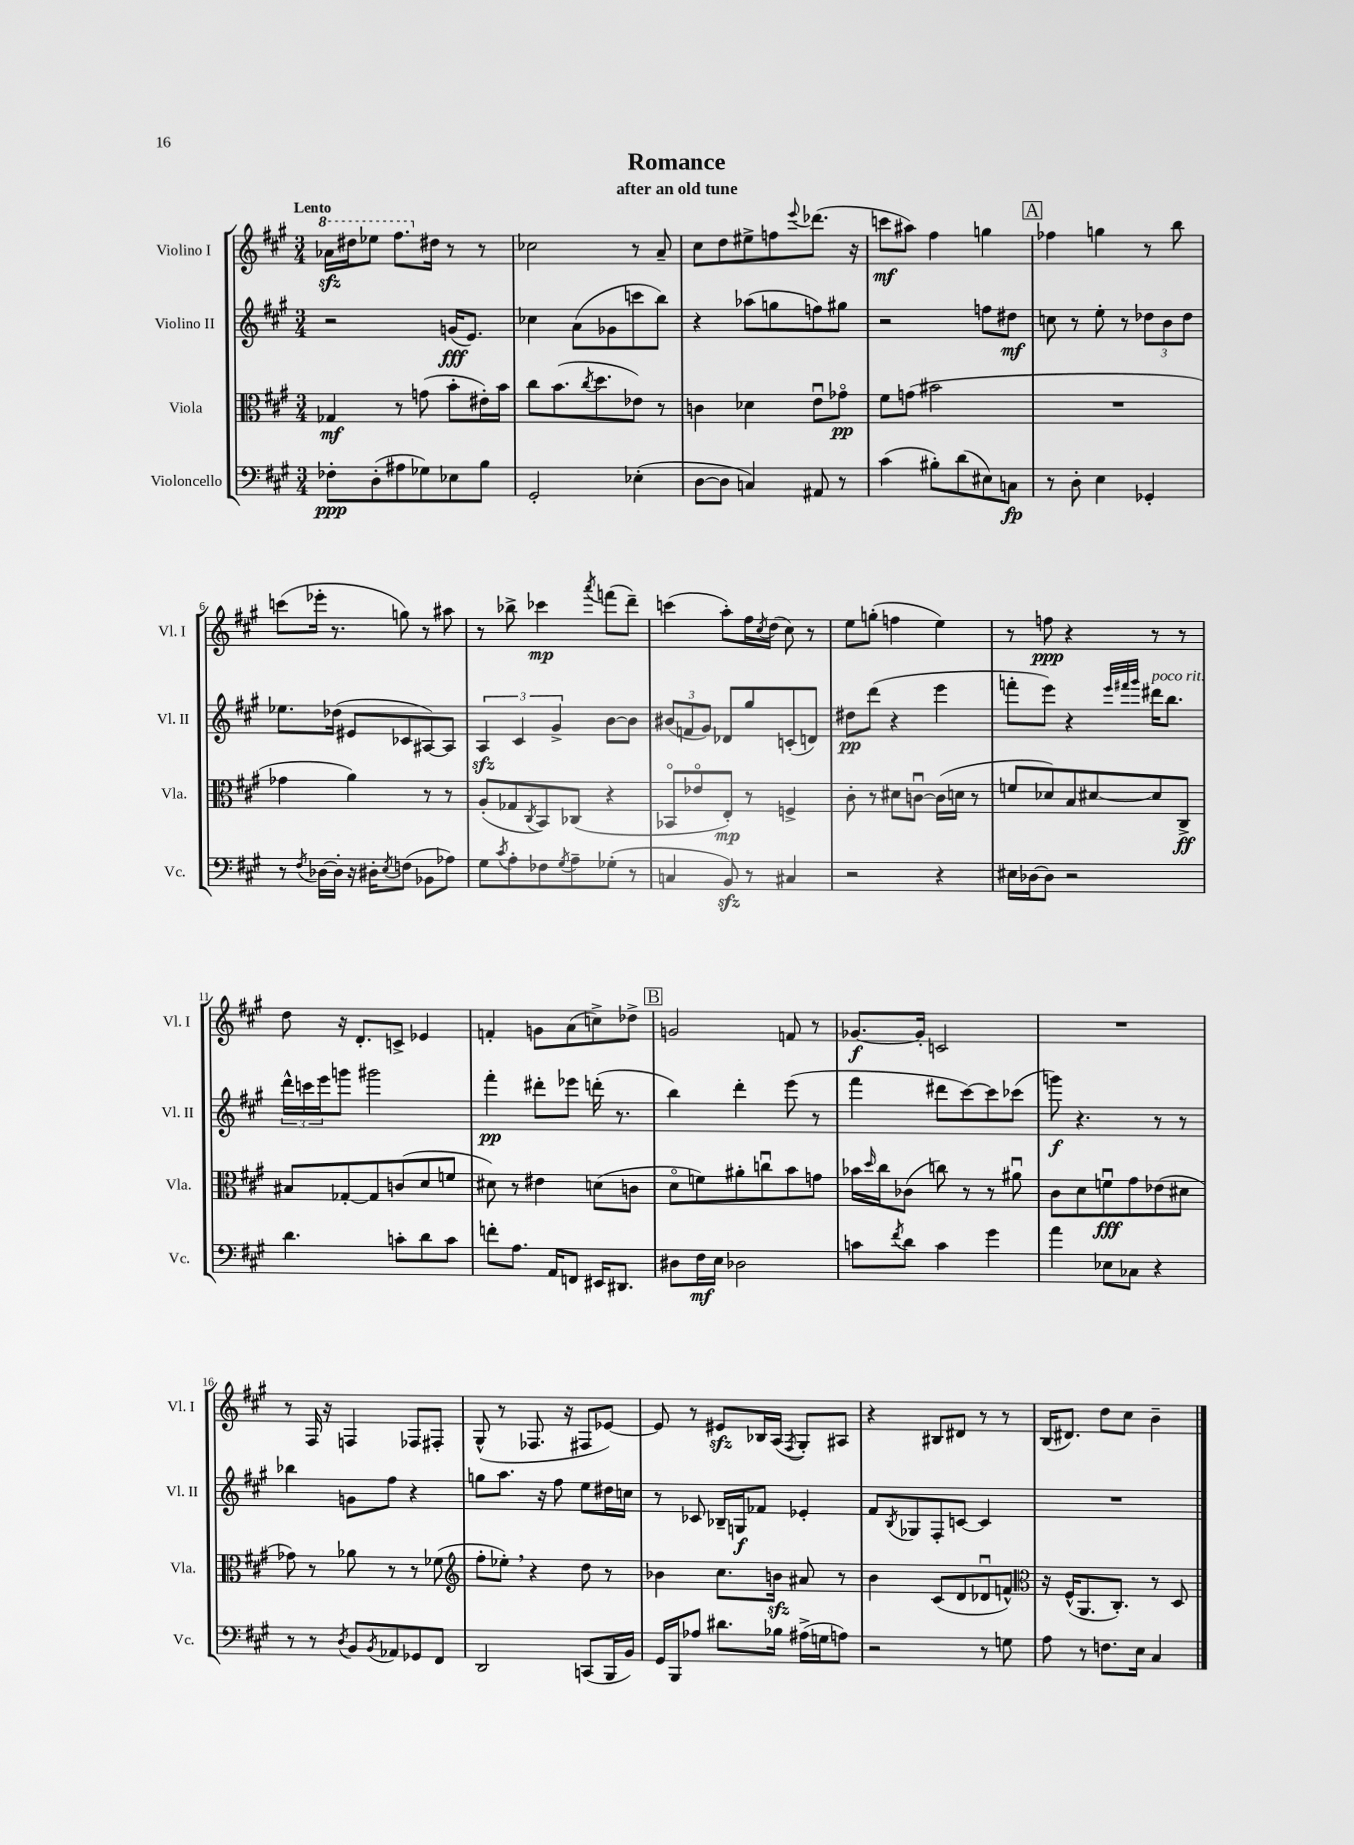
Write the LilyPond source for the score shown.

\header { title = "Romance" subtitle = "after an old tune" }
<<
\new StaffGroup <<
\new Staff = "s0" \with { instrumentName = "Violino I" shortInstrumentName = "Vl. I" } {
    \clef treble \key a \major \numericTimeSignature \time 3/4 \tempo "Lento"
    \ottava #1 aes''16\sfz dis'''16 ees'''8 fis'''8. \ottava #0 dis''16 r8 r8 |
    ces''2 r8 a'8-- |
    cis''8 d''8 eis''8-> f''8 \appoggiatura { e'''8 } des'''8.( r16 |
    c'''8\mf ais''8) fis''4 g''4 |
    \mark \markup { \box "A" } fes''4 g''4 r8 b''8 |
    c'''8( ees'''16-. r8. g''8) r8 ais''8 |
    r8 bes''8-> ces'''4\mp \acciaccatura { a'''8 } f'''8( d'''8--) |
    c'''4( a''8-.) fis''16 \acciaccatura { cis''8 } d''16( cis''8) r8 |
    e''8 g''8-.( f''4 e''4) |
    r8 f''8\ppp r4 r8 r8 |
    d''8 r16 d'8.-. c'8-> ees'4 |
    f'4-. g'8 a'8( c''8->) des''8-> |
    \mark \markup { \box "B" } g'2 f'8 r8 |
    ges'8.~\f ges'16-. c'2 |
    R2. |
    r8 fis16 r16 f4 fes8 fis8-. |
    gis8-^( r8 fes8. r16 fis8 ees'8~) |
    ees'8 r8 eis'8\sfz bes16 a16( \acciaccatura { fis8 } gis8-.) ais8 |
    r4 bis8 dis'8 r8 r8 |
    b16( dis'8.) d''8 cis''8 b'4-- \bar "|." |
}
\new Staff = "s1" \with { instrumentName = "Violino II" shortInstrumentName = "Vl. II" } {
    \clef treble \key a \major \numericTimeSignature \time 3/4
    r2 g'16\fff( e'8.) |
    ces''4 a'8( ges'8 c'''8 b''8) |
    r4 aes''8( g''8 f''8) gis''8 |
    r2 f''8 dis''8\mf |
    \mark \markup { \box "A" } c''8 r8 e''8-. r8 \tuplet 3/2 { des''8 b'8 des''8 } |
    ees''8. des''16( eis'8 ces'8 ais8~) ais8 |
    \tuplet 3/2 { a4\sfz cis'4 gis'4-> } b'8~ b'8 |
    \tuplet 3/2 { bis'8( f'8 gis'8) } des'8 gis''8 c'8-.( d'8) |
    dis''8\pp d'''8( r4 e'''4 |
    f'''8-. e'''8) r4 \grace { e'''32 fis'''32 gis'''32 } dis'''16^\markup { \italic "poco rit." } b''8. |
    \tuplet 3/2 { d'''16-^ c'''16 e'''16 } g'''8 gis'''2 |
    fis'''4-.\pp dis'''8-. ees'''8 d'''16-.( r8. |
    \mark \markup { \box "B" } b''4) d'''4-. e'''8( r8 |
    fis'''4 dis'''8 cis'''8~) cis'''8 ces'''8( |
    g'''8\f) r4. r8 r8 |
    bes''4 g'8 fis''8 r4 |
    g''8 a''8. r16 fis''8 e''8 dis''16 c''16 |
    r8 ces'8 bes16-- g16\f fes'8 ees'4-. |
    fis'8 \acciaccatura { b8 } ges8 fis8-. c'8~ c'4 |
    R2. \bar "|." |
}
\new Staff = "s2" \with { instrumentName = "Viola" shortInstrumentName = "Vla." } {
    \clef alto \key a \major \numericTimeSignature \time 3/4
    ges4\mf r8 g'8( b'8-. eis'16-.) b'16 |
    cis''8 b'8.( \acciaccatura { cis''8 } d''8. ees'8) r8 |
    c'4 des'4 e'8\downbow ges'8\flageolet\pp |
    fis'8 g'8( bis'2 |
    \mark \markup { \box "A" } R2. |
    ges'4 a'4) r8 r8 |
    a8-.( ges8 \acciaccatura { cis8 } b,8) ces8( r4 |
    bes,8\flageolet ees'8\flageolet e8-.\mp) r8 f4-> |
    cis'8-. r8 dis'8 c'8~\downbow c'16( d'16 r8 |
    f'8 des'8) b8 dis'8~ dis'8 cis8->\ff |
    bis8 ges8~-. ges8 c'8( d'8 f'8 |
    dis'8) r8 eis'4 d'8( c'8 |
    \mark \markup { \box "B" } d'8\flageolet f'8) ais'8-. c''8\downbow b'8 g'8 |
    bes'16 \grace { d''16 } cis''16 ces'8( c''8) r8 r8 ais'8\downbow |
    cis'8 d'8 f'8\downbow\fff gis'8 ees'8( dis'8 |
    ges'8) r8 aes'8 r8 r8 fes'8( |
    \clef treble fis''8-. ees''8-.) \breathe r4 d''8 r8 |
    bes'4 cis''8. b'16\sfz ais'8 r8 |
    b'4 cis'8( d'8 des'8\downbow f'8-^) |
    \clef alto r16 fis16-^( a,8. cis8.-.) r8 d8 \bar "|." |
}
\new Staff = "s3" \with { instrumentName = "Violoncello" shortInstrumentName = "Vc." } {
    \clef bass \key a \major \numericTimeSignature \time 3/4
    fes8-.\ppp d8-.( ais8 ges8) ees8 b8 |
    gis,2-. ees4-.( |
    d8~ d8 c4) ais,8 r8 |
    cis'4( bis8-.) d'8( eis8) c8\fp |
    \mark \markup { \box "A" } r8 d8-. e4 ges,4-. |
    r8 \acciaccatura { fis8 } des16~ des16-. r16 dis16-. \acciaccatura { e8 } f8( bes,8 aes8) |
    gis8 \acciaccatura { cis'8 } a8-. fes8 \acciaccatura { gis8 } a8-- ges8-.( r8 |
    c4 b,8\sfz) r8 cis4 |
    r2 r4 |
    eis16 des16~ des8 r2 |
    d'4. c'8-. d'8 c'8 |
    f'8-. a8. a,16 f,8 eis,16 dis,8. |
    \mark \markup { \box "B" } dis8 fis16\mf e16 des2 |
    c'8 \acciaccatura { fis'8 } d'8 c'4 gis'4 |
    a'4 ees8 ces8 r4 |
    r8 r8 \acciaccatura { d8 } b,8 \acciaccatura { b,8 } aes,8 ges,8 fis,8 |
    d,2 c,8( b,,16 b,16) |
    gis,16 b,,16 aes8 dis'8. bes16 ais16->( g16 a8) |
    r2 r8 g8 |
    a8 r8 f8. e16 cis4 \bar "|." |
}
>>
>>
